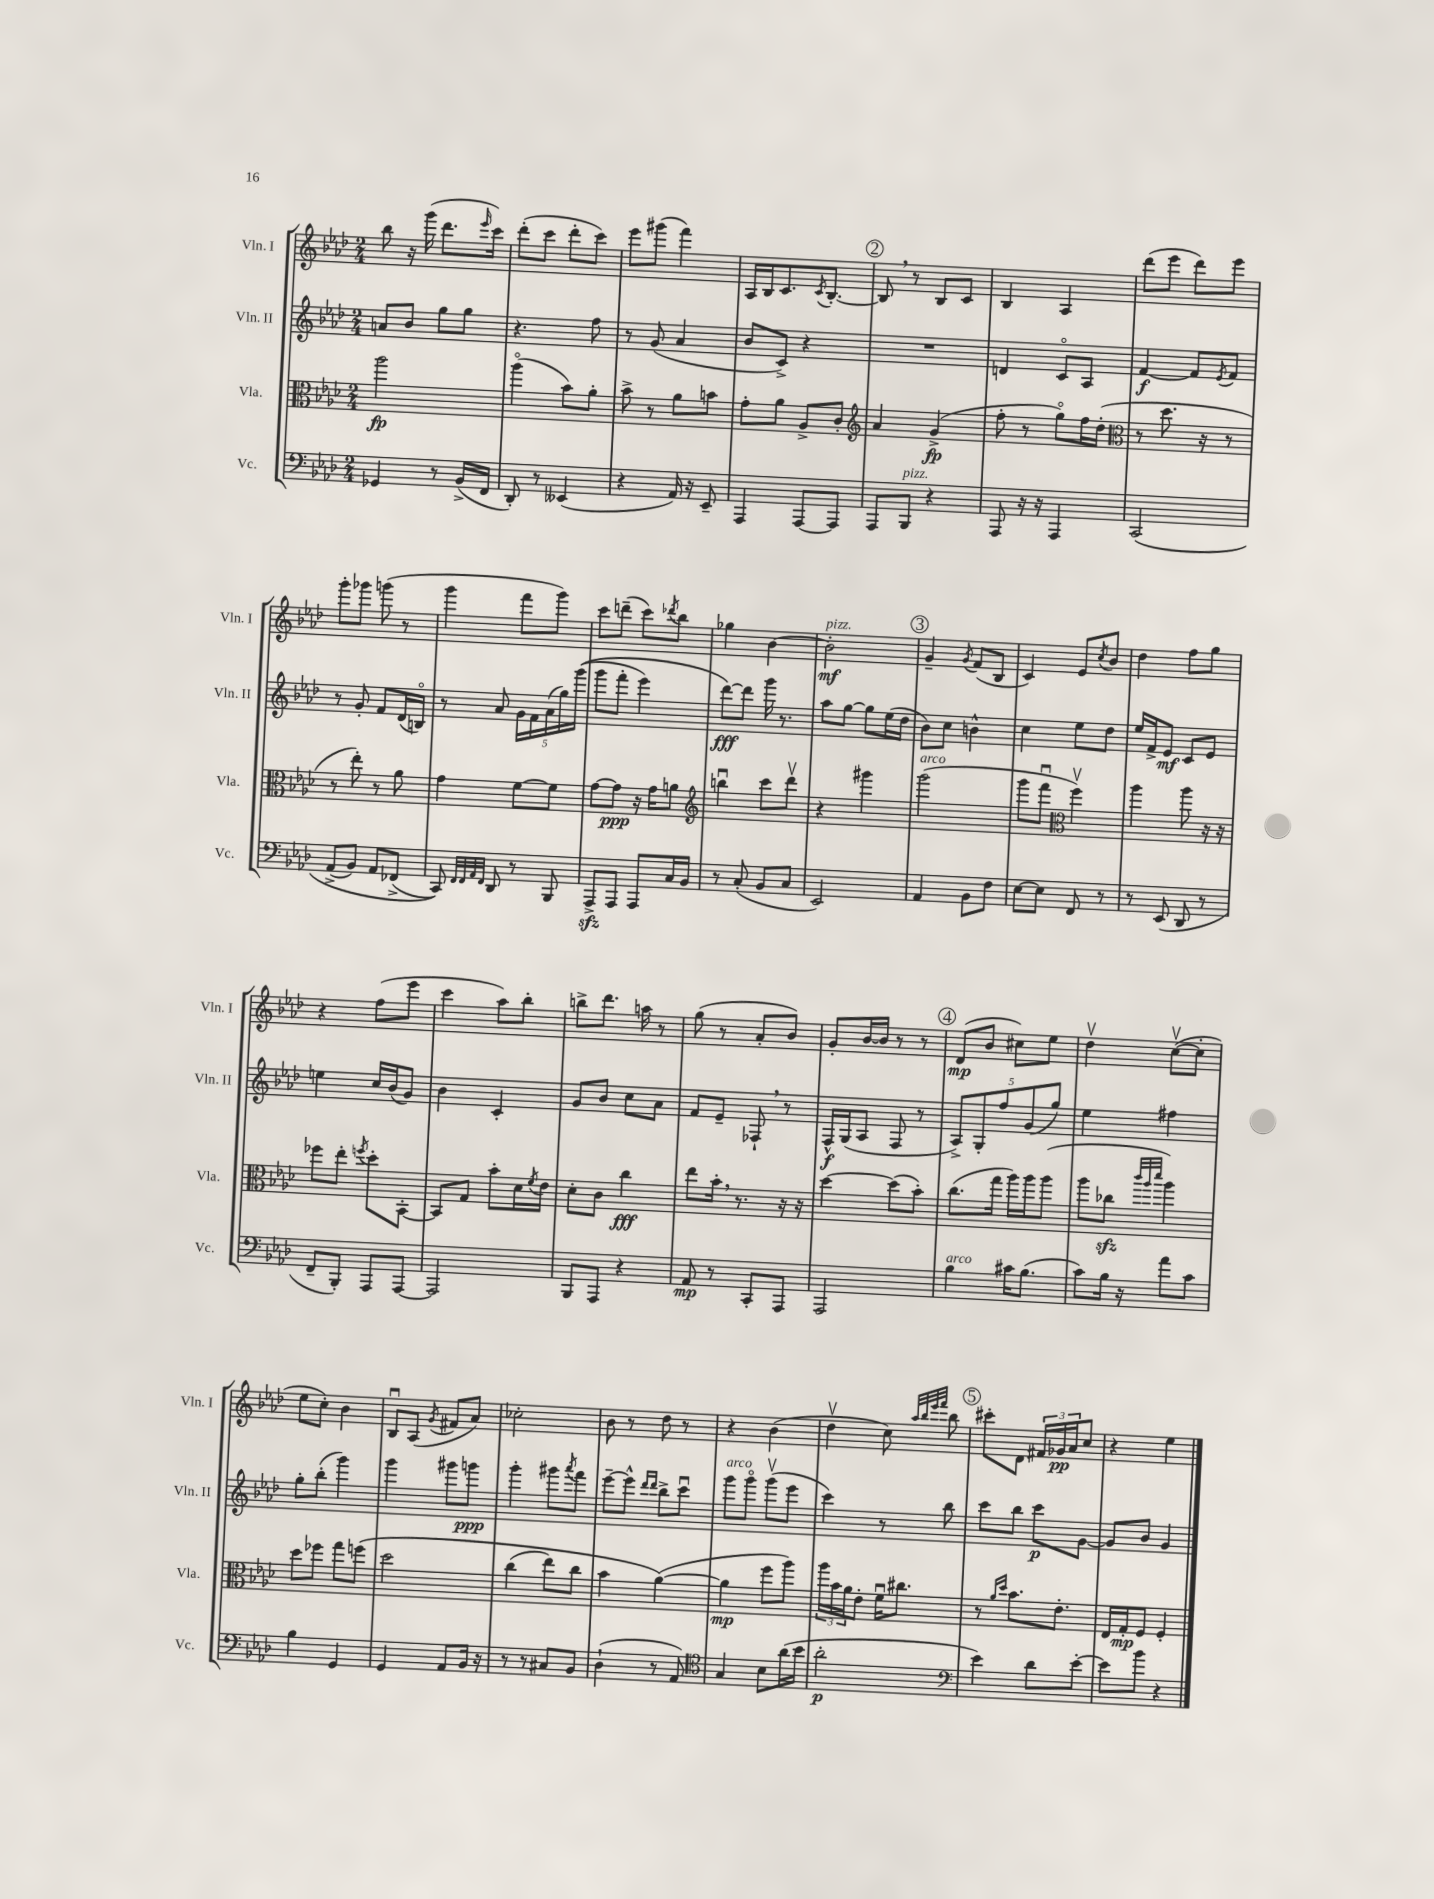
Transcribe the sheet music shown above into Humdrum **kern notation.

**kern	**dynam	**kern	**dynam	**kern	**dynam	**kern	**dynam
*part4	*part4	*part3	*part3	*part2	*part2	*part1	*part1
*staff4	*staff4	*staff3	*staff3	*staff2	*staff2	*staff1	*staff1
*I"Vc.	*	*I"Vla.	*	*I"Vln. II	*	*I"Vln. I	*
*I'Vc.	*	*I'Vla.	*	*I'Vln. II	*	*I'Vln. I	*
*clefF4	*	*clefC3	*	*clefG2	*	*clefG2	*
*k[b-e-a-d-]	*	*k[b-e-a-d-]	*	*k[b-e-a-d-]	*	*k[b-e-a-d-]	*
*M2/4	*	*M2/4	*	*M2/4	*	*M2/4	*
=8	=8	=8	=8	=8	=8	=8	=8
4GG-X/	.	2aa-\	fp	8an/L	.	8bb-\	.
.	.	.	.	8b-/J	.	16r	.
.	.	.	.	.	.	(16ggg\	.
8r	.	.	.	8gg\L	.	8.ddd-\L	.
(16BB-^/LL	.	.	.	8gg\J	.	.	.
.	.	.	.	.	.	16qqeee-/	.
16FF/JJ	.	.	.	.	.	16ccc\Jk)	.
=9	=9	=9	=9	=9	=9	=9	=9
8DD-'/)	.	(4aa-\	.	4.r	.	(8ddd-'\L	.
8r	.	.	.	.	.	8ccc\J	.
(4EE--X/	.	8b-\L)	.	.	.	8ddd-'\L	.
.	.	8a-'\J	.	8ff\	.	8ccc\J)	.
=10	=10	=10	=10	=10	=10	=10	=10
4r	.	8b-^\	.	8r	.	8eee-\L	.
.	.	8r	.	(8g/	.	(8ggg#X\J	.
16AA-/)	.	8a-\L	.	4a-/	.	4fff\)	.
16r	.	.	.	.	.	.	.
8EE-~/	.	8bn\J	.	.	.	.	.
=11	=11	=11	=11	=11	=11	=11	=11
4AAA-/	.	8g'\L	.	8b-/L	.	16A-/LL	.
.	.	.	.	.	.	16B-/J	.
.	.	8a-\J	.	8c^/J)	.	8.c/	.
[8AAA-/L	.	8A-^/L	.	4r	.	.	.
.	.	.	.	.	.	8qc/	.
.	.	.	.	.	.	[8.B-'/J	.
8AAA-/J]	.	8c'/J	.	.	.	.	.
!!LO:REH:place=s1:t=2
=12	=12	=12	=12	=12	=12	=12	=12
*	*	*clefG2	*	*	*	*	*
8AAA-/L	.	4a-/	.	2r	.	8B-,/]	.
!LO:TX:a:i:t=pizz.	!	!	!	!	!	!	!
8BBB-/J	.	.	.	.	.	8r	.
4r	.	(4g^/	fp	.	.	8B-/L	.
.	.	.	.	.	.	8c/J	.
=13	=13	=13	=13	=13	=13	=13	=13
8AAA-/	.	8ff'\	.	4dn/	.	4B-/	.
16r	.	8r	.	.	.	.	.
16r	.	.	.	.	.	.	.
4AAA-/	.	8gg\L)	.	8c/L	.	4A-/	.
.	.	16ff\L	.	8A-/J	.	.	.
.	.	(16dd-'\JJ	.	.	.	.	.
=14	=14	=14	=14	=14	=14	=14	=14
*	*	*clefC3	*	*	*	*	*
(2CC/	.	8r	.	[4f/	f	(8ddd-\L	.
.	.	8.dd-\	.	.	.	8eee-\J	.
.	.	.	.	8f/L]	.	8ddd-\L)	.
.	.	16r	.	.	.	.	.
.	.	.	.	8qe-/	.	.	.
.	.	8r	.	8f/J	.	8eee-\J	.
!!LO:LB:g=z
=15	=15	=15	=15	=15	=15	=15	=15
(8AA-^/L	.	8r	.	8r	.	8ggg'\L	.
8BB-/J)	.	8ee-'\)	.	8g'/	.	8ggg-X\J	.
8AA-/L	.	8r	.	8f/L	.	(8gggn\	.
(8FF-X^/J	.	8a-\	.	(16d-/L	.	8r	.
.	.	.	.	16Bn/JJ)	.	.	.
=16	=16	=16	=16	=16	=16	=16	=16
8CC/))	.	4g\	.	8r	.	4ggg\	.
32qqFF/LLL	.	.	.	.	.	.	.
32qqFF/	.	.	.	.	.	.	.
32qqAA-/	.	.	.	.	.	.	.
32qqFF/JJJ	.	.	.	.	.	.	.
8DD-/	.	.	.	8a-/	.	.	.
8r	.	[8f\L	.	20g\LL	.	8fff\L	.
.	.	.	.	20f\	.	.	.
.	.	.	.	(20a-\	.	.	.
8BBB-/	.	8f\J]	.	.	.	8ggg\J)	.
.	.	.	.	20gg\)	.	.	.
.	.	.	.	((20ggg\JJ	.	.	.
=17	=17	=17	=17	=17	=17	=17	=17
8AAA-zz^/L	.	[8g\L	.	8ggg\L	.	8ccc\L	.
8AAA-/J	.	8g\J]	ppp	8fff'\J	.	(8dddn~\J	.
8AAA-/L	.	16r	.	4eee-\)	.	8ccc\L)	.
.	.	16g\KL	.	.	.	.	.
.	.	.	.	.	.	8qddd-X/	.
16C/L	.	8an\J	.	.	.	8bb-\J	.
16BB-/JJ	.	.	.	.	.	.	.
=18	=18	=18	=18	=18	=18	=18	=18
*	*	*clefG2	*	*	*	*	*
8r	.	4bbnu\	.	[8ddd-\L)	fff	4gg-X\	.
(8C'/	.	.	.	8ddd-\J]	.	.	.
8BB-/L	.	8ccc\L	.	16ggg\	.	[4b-\	.
.	.	.	.	8.r	.	.	.
8C/J	.	8ddd-v\J	.	.	.	.	.
=19	=19	=19	=19	=19	=19	=19	=19
!	!	!	!	!	!	!LO:TX:a:i:t=pizz.	!
2EE-/)	.	4r	.	8aa-\L	.	2b-'\]	mf
.	.	.	.	[8gg\J	.	.	.
.	.	4ggg#X\	.	8gg\L]	.	.	.
.	.	.	.	(16ee-\L	.	.	.
.	.	.	.	16dd-\JJ	.	.	.
!!LO:REH:place=s1:t=3
=20	=20	=20	=20	=20	=20	=20	=20
!	!	!LO:TX:a:i:t=arco	!	!	!	!	!
4AA-/	.	(2ggg\	.	8b-\L)	.	4g~/	.
.	.	.	.	8cc\J	.	.	.
.	.	.	.	.	.	8qg/	.
8BB-\L	.	.	.	4bn^^\	.	(8f/L	.
8F\J	.	.	.	.	.	8B-/J	.
=21	=21	=21	=21	=21	=21	=21	=21
[8E-\L	.	8ggg\L	.	4cc\	.	4c/)	.
8E-\J]	.	8fffu\J	.	.	.	.	.
*	*	*clefC3	*	*	*	*	*
8FF/	.	4ffv\)	.	8ee-\L	.	8e-/L	.
.	.	.	.	.	.	8qcc/	.
8r	.	.	.	8dd-\J	.	8b-/J	.
=22	=22	=22	=22	=22	=22	=22	=22
8r	.	4aa-\	.	16ee-/LL	.	4dd-\	.
.	.	.	.	16f^/J	.	.	.
(8EE-/	.	.	.	8e-/J	mf	.	.
8DD-/	.	8aa-\	.	8c/L	.	8ff\L	.
8r	.	16r	.	8e-/J	.	8gg\J	.
.	.	16r	.	.	.	.	.
!!LO:LB:g=z
=23	=23	=23	=23	=23	=23	=23	=23
8FF~/L	.	8ff-X\L	.	4een\	.	4r	.
8BBB-'/J)	.	8ee-'\J	.	.	.	.	.
.	.	8qffn/	.	.	.	.	.
8AAA-/L	.	8dd-'\L	.	16cc/LL	.	(8ff\L	.
.	.	.	.	(16b-/J	.	.	.
[8AAA-/J	.	[8BB-'\J	.	8g/J)	.	8eee-\J	.
=24	=24	=24	=24	=24	=24	=24	=24
2AAA-/]	.	8BB-/L]	.	4b-\	.	4ccc\	.
.	.	8G/J	.	.	.	.	.
.	.	8b-'\L	.	4c'/	.	8aa-\L)	.
.	.	16d-\L	.	.	.	8bb-'\J	.
.	.	8qf/	.	.	.	.	.
.	.	16e-\JJ	.	.	.	.	.
=25	=25	=25	=25	=25	=25	=25	=25
8BBB-/L	.	8d-'\L	.	8g/L	.	8bbn^\L	.
8AAA-/J	.	8c\J	.	8b-/J	.	8.ddd-\J	.
4r	.	4cc\	fff	8cc\L	.	.	.
.	.	.	.	.	.	16aan\	.
.	.	.	.	8a-\J	.	8r	.
=26	=26	=26	=26	=26	=26	=26	=26
8AA-/	mp	8ee-\L	.	8f/L	.	(8gg\	.
8r	.	16b-',\Jk	.	8e-~/J	.	8r	.
.	.	8.r	.	.	.	.	.
8CC'/L	.	.	.	8F-X`,/	.	8a-'/L	.
8AAA-/J	.	16r	.	8r	.	8b-/J)	.
.	.	16r	.	.	.	.	.
=27	=27	=27	=27	=27	=27	=27	=27
2AAA-/	.	[4dd-\	.	16F^^/LL	f	8g'/L	.
.	.	.	.	(16G/J	.	.	.
.	.	.	.	8A-/J	.	[16b-/L	.
.	.	.	.	.	.	16b-/JJ]	.
.	.	(8dd-\L]	.	8F/	.	8r	.
.	.	8b-'\J)	.	8r	.	8r	.
!!LO:REH:place=s1:t=4
=28	=28	=28	=28	=28	=28	=28	=28
!LO:TX:a:i:t=arco	!	!	!	!	!	!	!
4B-\	.	(8.cc\L	.	10A-^/L)	.	(8d-/L	mp
.	.	.	.	10G'/	.	.	.
.	.	.	.	.	.	8b-/J	.
.	.	16gg\Jk	.	.	.	.	.
.	.	.	.	10ff/	.	.	.
16c#X\KL	.	16aa-\LL)	.	.	.	8cc#X\L)	.
.	.	.	.	(10g/	.	.	.
(8.B-\J	.	16aa-\J	.	.	.	.	.
.	.	(8aa-\J	.	.	.	8ee-\J	.
.	.	.	.	10gg/J)	.	.	.
=29	=29	=29	=29	=29	=29	=29	=29
8c\L)	.	8aa-\L	.	4ee-\	.	4dd-v\	.
16B-\Jk	.	8cc-Xzz\J	.	.	.	.	.
16r	.	.	.	.	.	.	.
.	.	32qqccc/LLL	.	.	.	.	.
.	.	32qqaa-/	.	.	.	.	.
.	.	32qqddd-/JJJ	.	.	.	.	.
8a-\L	.	4aa-\)	.	4ff#X\	.	([8ccv\L	.
8c\J	.	.	.	.	.	8cc'\J]	.
!!LO:LB:g=z
=30	=30	=30	=30	=30	=30	=30	=30
4B-\	.	8dd-\L	.	8gg'\L	.	8ee-\L	.
.	.	8ff-X\J	.	(8bb-'\J	.	8cc'\J)	.
4GG/	.	8gg\L	.	4ggg\)	.	4b-\	.
.	.	(8ffn\J	.	.	.	.	.
=31	=31	=31	=31	=31	=31	=31	=31
4GG/	.	2dd-\	.	4ggg\	.	8B-u/L	.
.	.	.	.	.	.	(8A-/J	.
.	.	.	.	.	.	8qg/	.
8AA-/L	.	.	.	8ggg#X\L	.	8f#X/L	.
16BB-/Jk	.	.	.	8gggn\J	ppp	8a-/J)	.
16r	.	.	.	.	.	.	.
=32	=32	=32	=32	=32	=32	=32	=32
8r	.	(4cc\	.	4ggg'\	.	2cc-X'\	.
8r	.	.	.	.	.	.	.
8C#X/L	.	8ee-\L)	.	8ggg#X\L	.	.	.
.	.	.	.	8qaaa-/	.	.	.
8BB-/J	.	8cc\J	.	8fff\J	.	.	.
=33	=33	=33	=33	=33	=33	=33	=33
(4D-`\	.	4b-\	.	[8eee-~\L	.	8b-\	.
.	.	.	.	8eee-^^\J]	.	8r	.
.	.	.	.	16qqddd-/LL	.	.	.
.	.	.	.	16qqddd-/JJ	.	.	.
8r	.	([4a-\)	.	8bb-^\L	.	8dd-\	.
8AA-/)	.	.	.	8cccu\J	.	8r	.
=34	=34	=34	=34	=34	=34	=34	=34
*clefC4	*	*	*	*	*	*	*
!	!	!	!	!LO:TX:a:i:t=arco	!	!	!
4G/	.	4a-\]	mp	8ggg\L	.	4r	.
.	.	.	.	8ggg\J	.	.	.
8B-\L	.	8ff\L	.	(8gggv\L	.	(4b-\	.
(16a-\L	.	8aa-\J)	.	8eee-\J	.	.	.
16b-\JJ	.	.	.	.	.	.	.
=35	=35	=35	=35	=35	=35	=35	=35
2a-'\	p	24aa-\LL	.	4ccc\)	.	4dd-v\	.
.	.	24b-\	.	.	.	.	.
.	.	24a-\J	.	.	.	.	.
.	.	8e-'\J	.	.	.	.	.
.	.	16fu\KL	.	8r	.	8cc\)	.
.	.	8.cc#X\J	.	.	.	.	.
.	.	.	.	.	.	32qqaa-/LLL	.
.	.	.	.	.	.	32qqbb-/	.
.	.	.	.	.	.	32qqeee-/	.
.	.	.	.	.	.	32qqfff/JJJ	.
.	.	.	.	8bb-\	.	8bb-\	.
!!LO:REH:place=s1:t=5
=36	=36	=36	=36	=36	=36	=36	=36
*clefF4	*	*	*	*	*	*	*
4e-\)	.	8r	.	8ccc\L	.	8ccc#X'\L	.
.	.	16qqa-/LL	.	.	.	.	.
.	.	16qqdd-/JJ	.	.	.	.	.
.	.	8.b-\L	.	8bb-\J	.	8d-\J	.
8d-\L	.	.	.	8ccc\L	p	24f#X/LL	.
.	.	.	.	.	.	24g-X/	pp
.	.	8.e-'\J	.	.	.	.	.
.	.	.	.	.	.	24a-/J	.
[8e-'\J	.	.	.	[8g\J	.	8cc/J	.
=37	=37	=37	=37	=37	=37	=37	=37
8e-\L]	.	16E-/LL	.	8g/L]	.	4r	.
.	.	16G'/J	mp	.	.	.	.
8b-\J	.	8F/J	.	8b-/J	.	.	.
4r	.	4F'/	.	4g/	.	4ee-\	.
==	==	==	==	==	==	==	==
*-	*-	*-	*-	*-	*-	*-	*-
